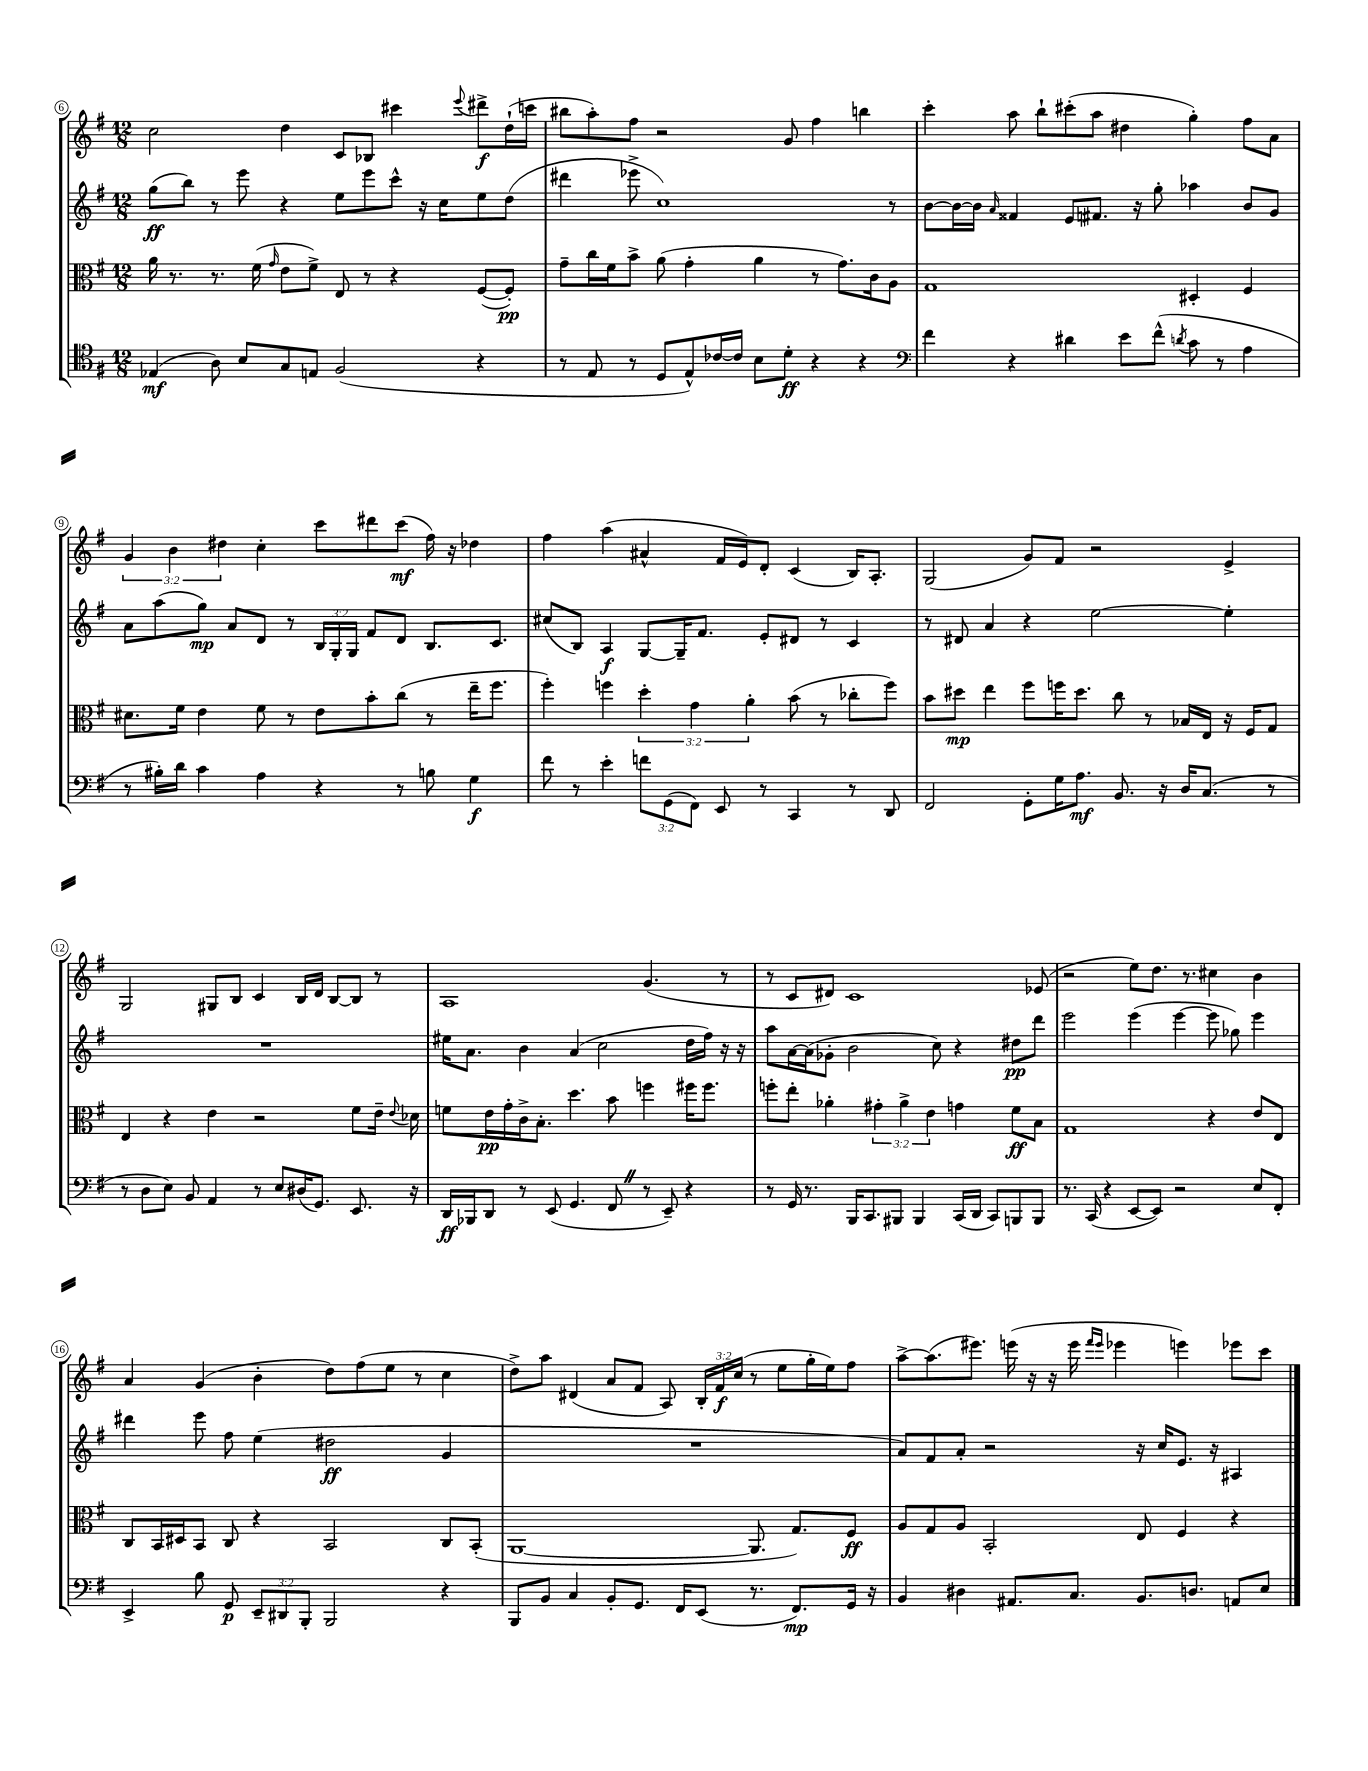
<<
\new StaffGroup <<
\new Staff = "s0" {
    \clef treble \key g \major \numericTimeSignature \time 12/8 \override Staff.TupletNumber.text = #tuplet-number::calc-fraction-text
    \autoBeamOff c''2 d''4 c'8[ bes8] cis'''4 \appoggiatura { e'''8 } dis'''8[->\f d''16-!( c'''16] |
    bis''8[ a''8-.) fis''8] r2 g'8 fis''4 b''4 |
    c'''4-. a''8 b''8[-! cis'''8-.( a''8] dis''4 g''4-.) fis''8[ a'8] |
    \tuplet 3/2 { g'4 b'4 dis''4 } c''4-. c'''8[ dis'''8 c'''8]\mf( fis''16) r16 des''4 |
    fis''4 a''4( ais'4-^ fis'16[ e'16) d'8]-. c'4( b16[) a8.]-. |
    g2( g'8[) fis'8] r2 e'4-> |
    g2 gis8[ b8] c'4 b16[ d'16] b8[~ b8] r8 |
    a1 g'4.( r8 |
    r8 c'8[ dis'8]) c'1 ees'8( |
    r2 e''8[) d''8.] r8. cis''4 b'4 |
    a'4 g'4( b'4-. d''8[) fis''8( e''8] r8 c''4 |
    d''8[->) a''8] dis'4( a'8[ fis'8] a8) \tuplet 3/2 { b16[-. fis'16\f c''16]( } r8 e''8[ g''16-. e''16) fis''8] |
    a''8[~-> a''8.( eis'''8.]) e'''16( r16 r16 e'''16 \grace { fis'''16[ e'''16] } ees'''4 e'''4) ees'''8[ c'''8] \bar "|." |
}
\new Staff = "s1" {
    \clef treble \key g \major \numericTimeSignature \time 12/8 \override Staff.TupletNumber.text = #tuplet-number::calc-fraction-text
    \autoBeamOff g''8[\ff( b''8]) r8 e'''8 r4 e''8[ e'''8 c'''8]-^ r16 c''16[ e''8 d''8]( |
    dis'''4 ees'''8-> c''1) r8 |
    b'8[~ b'16~ b'16] \grace { a'16 } fisis'4 e'8[ fis'8.] r16 g''8-. aes''4 b'8[ g'8] |
    a'8[ a''8( g''8]\mp) a'8[ d'8] r8 \tuplet 3/2 { b16[ g16-. g16] } fis'8[ d'8] b8.[ c'8.] |
    cis''8[( b8]) a4\f g8[~ g16-- fis'8.] e'8[-. dis'8] r8 c'4 |
    r8 dis'8 a'4 r4 e''2~ e''4-. |
    R1. |
    eis''16[ a'8.] b'4 a'4( c''2 d''16[ fis''16]) r16 r16 |
    a''8[ a'16~ a'16( ges'8]-. b'2 c''8) r4 dis''8[\pp d'''8] |
    e'''2 e'''4( e'''4~ e'''8 ges''8) e'''4 |
    dis'''4 e'''8 fis''8 e''4( dis''2\ff g'4 |
    R1. |
    a'8[) fis'8 a'8]-. r2 r16 c''16[ e'8.] r16 ais4 \bar "|." |
}
\new Staff = "s2" {
    \clef alto \key g \major \numericTimeSignature \time 12/8 \override Staff.TupletNumber.text = #tuplet-number::calc-fraction-text
    \autoBeamOff a'16 r8. r8. fis'16( \grace { g'16 } e'8[ fis'8]->) e8 r8 r4 fis8[~( fis8]-.\pp) |
    g'8[-- c''16 fis'16 b'8]-> a'8( g'4-. a'4 r8 g'8.[) c'16 a8] |
    g1 dis4-. fis4 |
    dis'8.[ fis'16] e'4 fis'8 r8 e'8[ b'8-. c''8]( r8 e''16[-- fis''8.] |
    fis''4-.) f''4 \tuplet 3/2 { d''4-. g'4 a'4-. } b'8( r8 ces''8[-. f''8]) |
    b'8[ dis''8]\mp e''4 fis''8[ f''16 dis''8.] c''8 r8 bes16[ e16] r16 fis16[ g8] |
    e4 r4 e'4 r2 fis'8[ e'16]-- \appoggiatura { e'8 } des'16 |
    f'8[ e'16\pp g'16-. c'16-> b8.]-. d''4. b'8 f''4 fis''16[ fis''8.] |
    f''8[-. e''8]-. aes'4-. \tuplet 3/2 { gis'4-. aes'4-> e'4 } g'4 fis'8[\ff b8] |
    g1 r4 e'8[ e8] |
    c8[ b,16 dis16 b,8] c8 r4 b,2 c8[ b,8]-.( |
    a,1~ a,8. g8.[) fis8]\ff |
    a8[ g8 a8] b,2-. e8 fis4 r4 \bar "|." |
}
\new Staff = "s3" {
    \clef tenor \key g \major \numericTimeSignature \time 12/8 \override Staff.TupletNumber.text = #tuplet-number::calc-fraction-text
    \autoBeamOff ees4\mf( a8) b8[ g8 e8] fis2( r4 |
    r8 e8 r8 d8[ e8-^) ces'16~ ces'16] b8[ d'8]-.\ff r4 r4 |
    \clef bass fis'4 r4 dis'4 e'8[ fis'8]-^( \acciaccatura { d'8 } c'8 r8 a4 |
    r8 bis16[-.) d'16] c'4 a4 r4 r8 b8 g4\f |
    fis'8 r8 e'4-. \tuplet 3/2 { f'8[ g,8( fis,8]) } e,8 r8 c,4 r8 d,8 |
    fis,2 g,8[-. g16 a8.]\mf b,8. r16 d16[ c8.]( r8 |
    r8 d8[ e8]) b,8 a,4 r8 e8[ dis16( g,8.]) e,8. r16 |
    d,16[\ff bes,,16 d,8] r8 e,8( g,4. fis,8 \once \override BreathingSign.text = \markup { \musicglyph "scripts.caesura.straight" } \breathe r8 e,8--) r4 |
    r8 g,16 r8. b,,16[ c,8. bis,,8] bis,,4 c,16[( d,16] c,8[) b,,8 b,,8] |
    r8. c,16( r4 e,8[~ e,8]) r2 e8[ fis,8]-. |
    e,4-> b8 g,8\p \tuplet 3/2 { e,8[-- dis,8 b,,8]-. } b,,2 r4 |
    b,,8[ b,8] c4 b,8[-. g,8.] fis,16[ e,8]( r8. fis,8.[\mp) g,16] r16 |
    b,4 dis4 ais,8.[ c8.] b,8.[ d8.] a,8[ e8] \bar "|." |
}
>>
>>
\layout { \context { \Score currentBarNumber = #6 \override BarNumber.stencil = #(make-stencil-circler 0.1 0.3 ly:text-interface::print) } }
